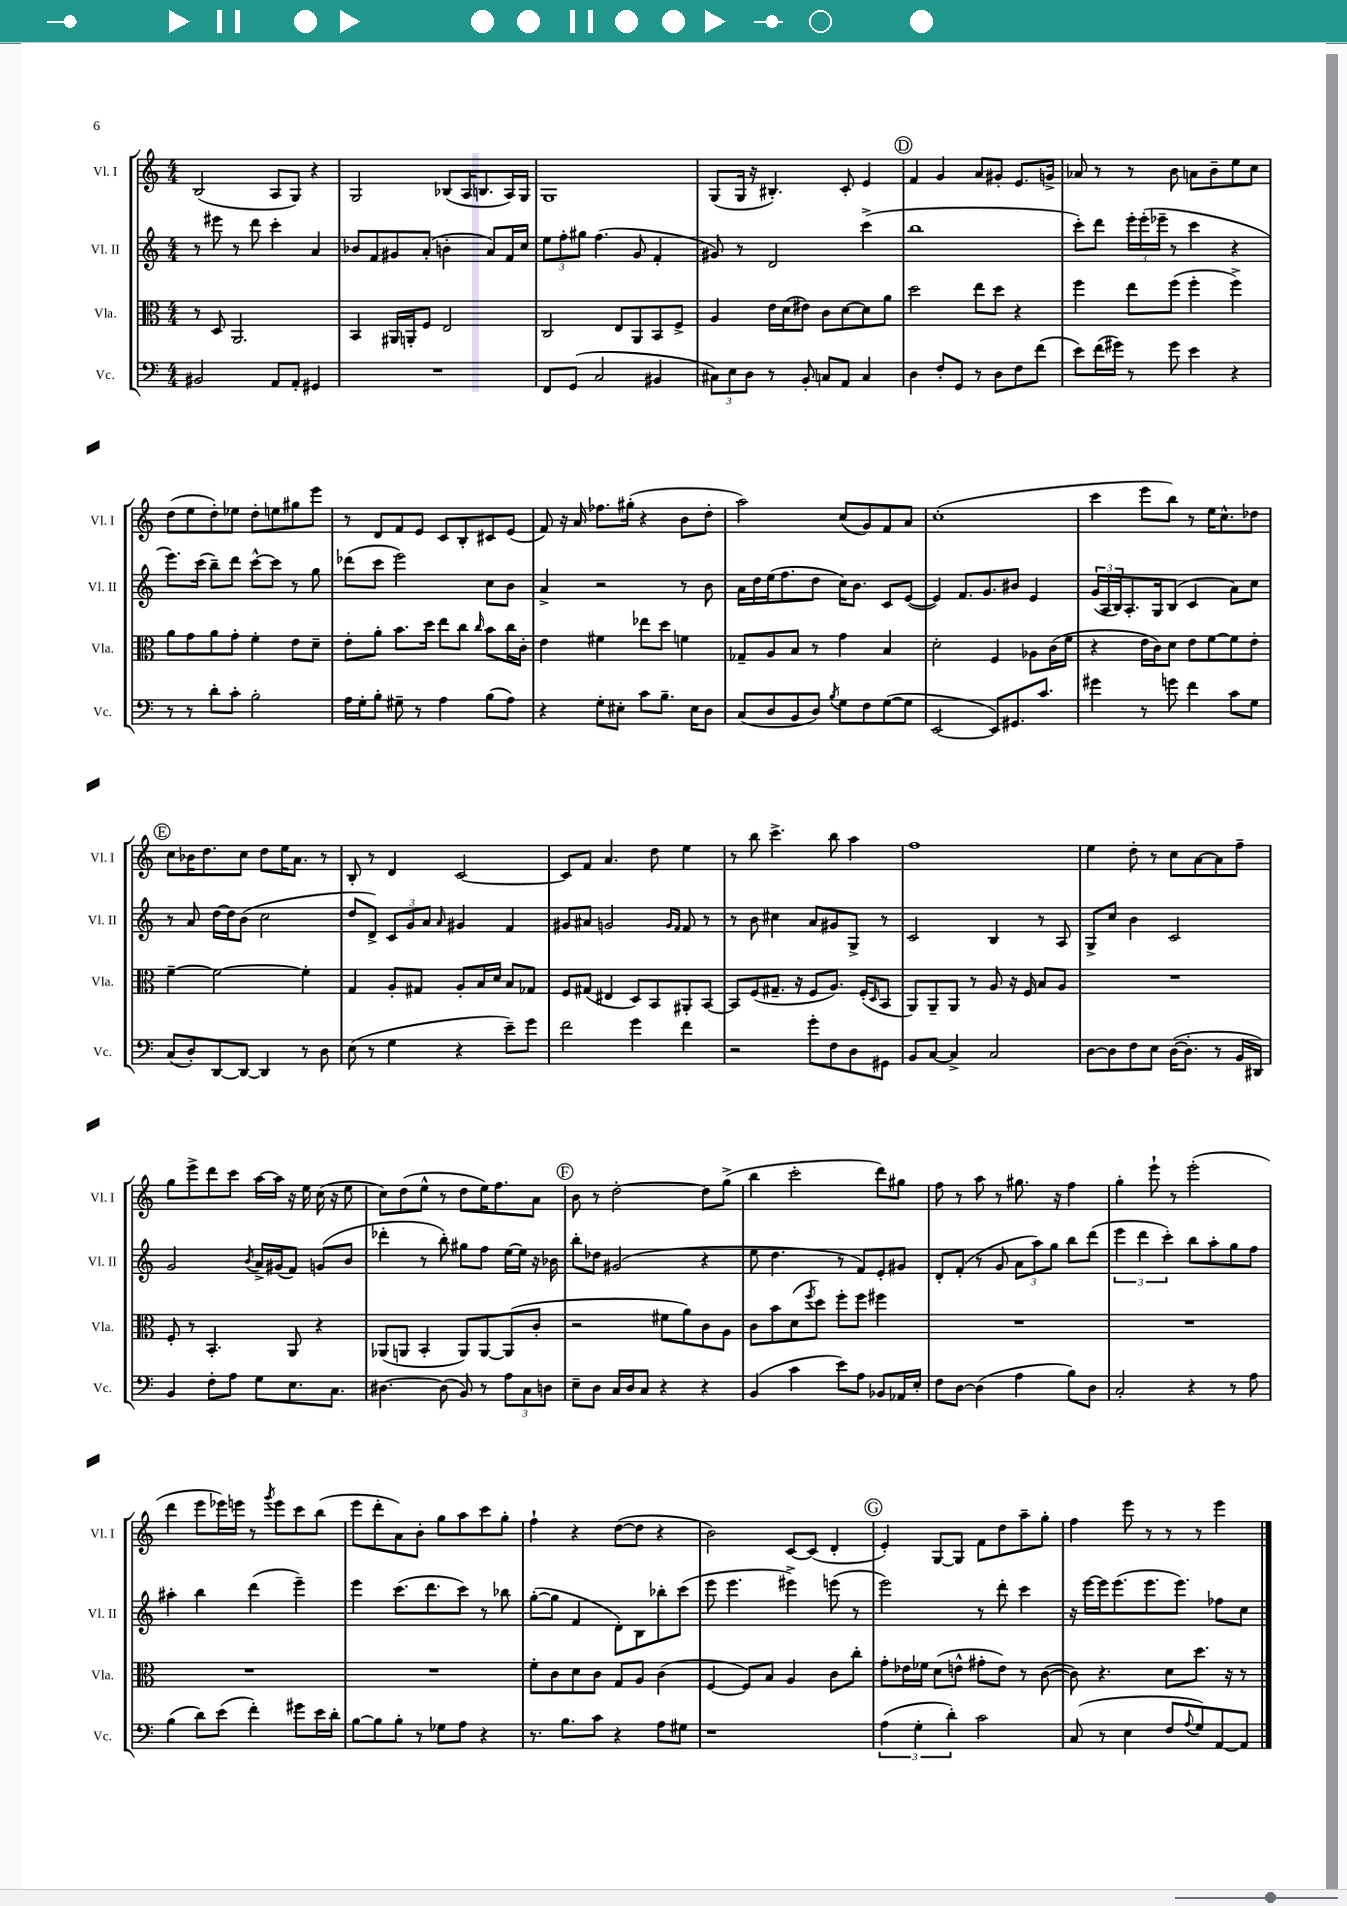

**kern	**kern	**kern	**kern
*staff4	*staff3	*staff2	*staff1
*clefF4	*clefC3	*clefG2	*clefG2
*k[]	*k[]	*k[]	*k[]
*M4/4	*M4/4	*M4/4	*M4/4
2BB#	8r	8r	(2B
.	8D	8eee#	.
.	2.AA	8r	.
.	.	8ddd	.
8AA	.	4ccc'	8A
8AA'	.	.	8G)
4GG#	.	4a	4r
=	=	=	=
1r	4BB	8b-	2G
.	.	8f	.
.	16AA#	8g#	.
.	16AA'	.	.
.	8F	(8a'	.
.	2E	4b'	(8B-
.	.	.	16A
.	.	.	8.B
.	.	8a)	.
.	.	16f	16A)
.	.	16cc	16G
=	=	=	=
8FF	2C	12ee	1G
.	.	12ff'	.
(8GG	.	.	.
.	.	12gg#	.
2C	.	(4.ff	.
.	8E	.	.
.	8AA	8g	.
4BB#	8BB	4f'	.
.	8F^	.	.
=	=	=	=
12C#)	4A	8g#)	(8G
12E	.	.	.
.	.	8r	16G
12D	.	.	.
.	.	.	16r
8r	16e	2d	4.B#')
.	(16d	.	.
8BB'	8e#)	.	.
8C	8c	.	.
8AA	[8d	.	8c'
4C	8d]	(4ccc^	4e
.	8a	.	.
=	=	=	=
4D	2dd	1bb	4f
8F'	.	.	4g
8GG	.	.	.
8r	8ee	.	8a
8D	8dd	.	8g#'
8F	4r	.	8.e
(8f	.	.	.
.	.	.	16g^
=	=	=	=
8e)	4ff	8ccc')	8a-
(16f	.	8ddd	8r
16g#)	.	.	.
8r	8ee	24eee'	8r
.	.	(24eee'	.
.	.	24eee-~	.
8g#	(8ff	8r	8b
4e	4ff'	4ccc	8a
.	.	.	8b~
4r	4ff^)	4r	8ee
.	.	.	8cc
=	=	=	=
8r	8a	8.eee)	(8dd
8r	8g	.	8ee
.	.	(16ccc	.
8d'	8a	8bb~)	8dd')
8c'	8g'	8ddd	8ee-
2B'	4f'	[8ccc^^	8dd'
.	.	8ccc]	8ee
.	8e	8r	8gg#
.	8d~	8gg	8eee
=	=	=	=
16A	8e'	(8ddd-	8r
16G'	.	.	.
8B'	8a'	8ccc	8d
8G#~	8.b	2eee)	8f
8r	.	.	8e
.	16dd	.	.
4A	8ee	.	8c
.	8cc	.	8B'
.	16qqcc	.	.
(8B	8b	8cc	8c#
8A)	16cc	8b	(8e
.	16c'	.	.
=	=	=	=
4r	4e	4a^	8f)
.	.	.	16r
.	.	.	16a
8G'	4f#	2r	8.ff-
8E#'	.	.	.
.	.	.	(16gg#'
8c	8ee-	.	4r
8.B~	8dd	.	.
.	4f	8r	8b
16E#	.	.	.
8D	.	8b	8dd'
=	=	=	=
(8C	8G-~	16a	2aa)
.	.	16dd	.
8D	8A	(16ee	.
.	.	8.ff	.
8BB	8B	.	.
8D)	8r	8dd	.
8qB	.	.	.
8G	4g	16cc)	(8cc
.	.	8.b	.
8F	.	.	8g)
([8G	4B	8c	8f
8G]	.	([8e	8a
=	=	=	=
[2EE	2d'	4e])	(1cc'
.	.	8.f	.
.	.	8.g	.
8EE])	4F	.	.
8.GG#	.	8b#	.
.	8A-	4e	.
8.c	.	.	.
.	(16c	.	.
.	16f	.	.
=	=	=	=
4g#	4r	(24g	4ccc
.	.	24A	.
.	.	24B)	.
.	.	8.A'	.
8r	16e	.	8eee
.	16c)	16G	.
8g	8d	(8B	8bb)
4f	8e	4c	8r
.	[8f	.	16ee
.	.	.	8.cc^^
8c	8f]	8a)	.
8G	8e'	8cc	8dd-
=	=	=	=
(8C	[4f~	8r	8cc
8D')	.	8a	16b-
.	.	.	8.dd
[8DD	2f_	[16dd	.
.	.	16dd]	.
8DD_	.	(8b	8cc
4DD]	.	2cc	8dd
.	.	.	16ee
.	.	.	8.a
8r	4f']	.	.
8D	.	.	8r
=	=	=	=
(8E	4G	8dd	8B'
8r	.	8d^)	8r
4G	8A'	12c	4d
.	.	12g	.
.	8G#	.	.
.	.	12a	.
.	.	16qqa	.
4r	8A'	4g#	[2c
.	16B	.	.
.	16d	.	.
8e~)	8B	4f	.
8g	8G-	.	.
=	=	=	=
2f	8F	8g#	8c]
.	(8G#	8a#	8f
.	4E#	2g	4.a
4g	8D)	.	.
.	8BB	.	8dd
.	.	16qqg	.
.	.	16qqf	.
4f	8AA#'	8f	4ee
.	[8BB	8r	.
=	=	=	=
2r	8BB]	8r	8r
.	(8F	8b	8bb
.	8.G#~	4cc#	4.ccc^
.	16r	.	.
8g'	8F	8a	.
8F	8.A)	8g#	8bb
8D	.	8G^	4aa
.	(16F'	.	.
.	16qqD	.	.
8GG#	8BB	8r	.
=	=	=	=
8BB	8AA)	2c	1ff
[8C	8AA~	.	.
4C^]	8AA	.	.
.	8r	.	.
2C	8A	4B	.
.	16r	.	.
.	16F	.	.
.	8B	8r	.
.	8A	8A	.
=	=	=	=
[8D	1r	8G^	4ee
8D]	.	8cc	.
8F	.	4b	8dd'
8E	.	.	8r
([16D	.	2c	8cc
8.D']	.	.	.
.	.	.	[8a
8r	.	.	8a]
16BB	.	.	8ff~
16DD#)	.	.	.
=	=	=	=
4BB	8F'	2g	8gg
.	8r	.	8eee^
8F'	4.BB'	.	8ddd
8A	.	.	8ccc
.	.	8qb	.
8G	.	16a^	[16aa
.	.	(16g#	16aa]
8.E	8AA	8f)	16r
.	.	.	16ee
.	4r	(8g	(16cc
8.C	.	.	16r
.	.	8b	8ee
=	=	=	=
[4.D#	(8AA-	4ddd-'	8cc)
.	8AA	.	(8dd
.	4BB'	8r	8ee^^
(8D#]	.	8bb')	8r
8BB)	8AA)	8gg#	8dd
8r	[8AA	8ff	16ee)
.	.	.	8.ff
12A	(8AA]	[16ee	.
.	.	16ee]	.
12C	.	.	.
.	8c'	16r	8a
12D	.	.	.
.	.	16b-	.
=	=	=	=
8E~	2r	8bb'	8b
8D	.	8dd-	8r
16C	.	(2g#	[2dd'
16D	.	.	.
8C	.	.	.
4r	8f#	.	.
.	8a)	.	.
4r	8c	4r	8dd]
.	8A	.	(8gg^
=	=	=	=
(4BB	8c	8ee	4bb
.	8b	4.dd	.
4c	(8d	.	2ccc'
.	8qff	.	.
.	8dd)	.	.
8e)	8ff'	8r	.
8A	8ff	8f)	.
8BB-	4ff#	8e'	8ddd)
16AA-	.	8g#	8gg#
16E'	.	.	.
=	=	=	=
8F	1r	8d'	8ff
[8D	.	(8f'	8r
(4D]	.	8r	8aa
.	.	8g	8r
4A	.	12a	8.gg#
.	.	12aa)	.
.	.	12gg	.
.	.	.	16r
8B)	.	8bb	4ff
8D	.	(8ddd	.
=	=	=	=
2C'	1r	6eee	4gg'
.	.	6ddd	.
.	.	.	8eee`
.	.	6ccc')	.
.	.	.	8r
4r	.	8bb	(2eee'
.	.	8aa'	.
8r	.	8gg	.
8A	.	8ff	.
=	=	=	=
(4B	1r	4aa#'	4ddd
8d)	.	4bb	8eee
(8e	.	.	16eee-)
.	.	.	16eee
4f')	.	(4ddd	8r
.	.	.	8qggg
.	.	.	8eee
8g#	.	4eee~)	8ccc
16e	.	.	(8bb
16d'	.	.	.
=	=	=	=
[8B	1r	4eee	8eee
8B]	.	.	8ddd'
8B'	.	(8.ccc	8a)
8r	.	.	8b'
.	.	8.ddd	.
8G-	.	.	8gg
8A	.	8ccc)	8aa
4r	.	8r	8ccc
.	.	8bb-	8gg'
=	=	=	=
8.r	8f'	([8gg'	4ff`
.	8c	8gg]	.
8.B	.	.	.
.	8d	4f	4r
8c	8c	.	.
4r	8G	8d')	([8dd
.	8A	8B	8dd]
8A	(4c	8bb-'	4r
8G#	.	(8ccc	.
=	=	=	=
1r	[4F	8eee	2b)
.	.	4.eee	.
.	8F])	.	.
.	8B	.	.
.	4A	4eee#^)	[8c
.	.	.	(8c]
.	8c	(8eee	4d'
.	8cc'	8r	.
=	=	=	=
(6A	8g'	2eee)	4e')
.	16e-	.	.
6G'	.	.	.
.	16f-	.	.
.	(8d	.	[8G
6d')	.	.	.
.	8e^^	.	8G]
2c	8g#'	8r	8f
.	8e)	8ddd'	8dd
.	8r	4ccc	8aa~
.	([8c	.	8gg'
=	=	=	=
(8C	8c])	16r	4ff
.	.	[16eee	.
8r	4.r	16eee]	.
.	.	(8.eee	.
4E	.	.	8eee
.	.	8.eee	8r
8F	8d	.	8r
.	.	8.eee)	.
8qqA	.	.	.
8G)	8.dd	.	8r
[8AA	.	8ff-	4eee
.	16r	.	.
8AA]	8r	8cc	.
==	==	==	==
*-	*-	*-	*-
